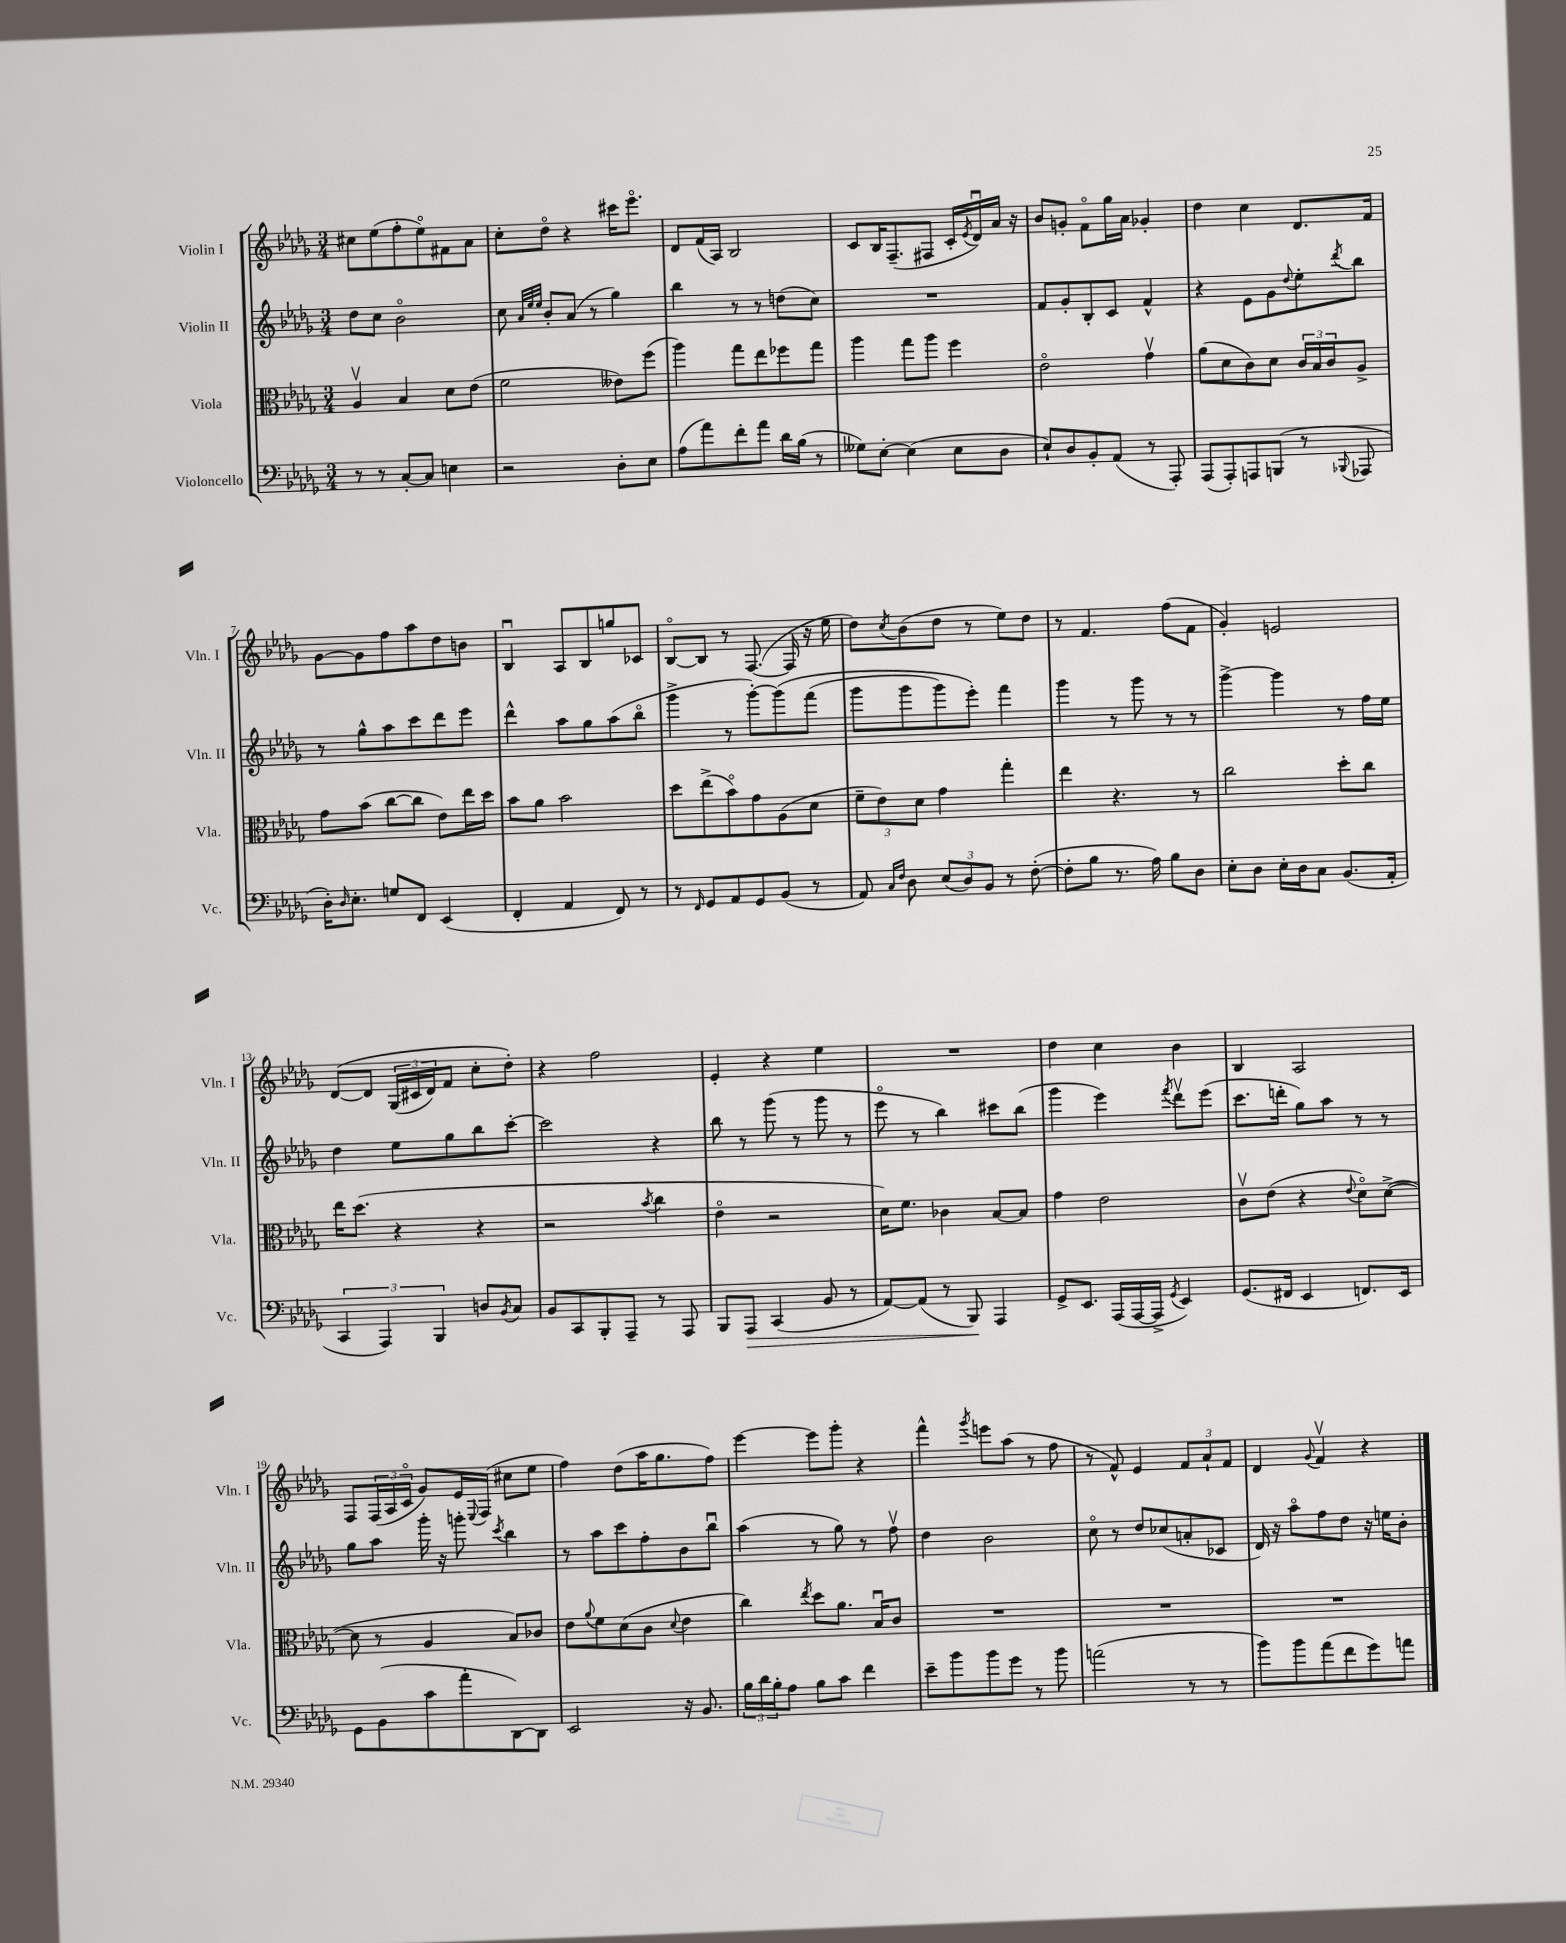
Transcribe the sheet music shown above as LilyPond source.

<<
\new StaffGroup <<
\new Staff = "s0" \with { instrumentName = "Violin I" shortInstrumentName = "Vln. I" } {
    \clef treble \key des \major \numericTimeSignature \time 3/4
    cis''8 ees''8( f''8-. ees''8\flageolet) fis'8 aes'8 |
    c''8-. des''8\flageolet r4 cis'''16 ees'''8.\flageolet |
    des'8 f'16( aes16) bes2 |
    c'8 bes16 f8.--( fis8 c'16-. \acciaccatura { ees'8 } des'16\downbow) aes'16 r16 |
    bes'8 g'8-. f'8\flageolet ges''16 aes'16 ges'4-. |
    des''4 c''4 des'8. f'16 |
    ges'8~ ges'8 f''8 aes''8 des''8 b'8 |
    bes4\downbow aes8 bes8 g''8 ces'8 |
    bes8~\flageolet bes8 r8 f8.~( f16 r16 ees''16 |
    des''8) \acciaccatura { c''8 } bes'8( des''8 r8 ees''8) des''8 |
    r8 f'4. f''8( f'8 |
    ges'4-.) e'2 |
    des'8~\( des'8 \tuplet 3/2 { ges16( cis'16 des'16) } f'8 c''8-. des''8-.\) |
    r4 f''2 |
    ees'4-. r4 ees''4 |
    R2. |
    des''4 c''4 bes'4 |
    bes4 aes2 |
    f8 \tuplet 3/2 { f16( aes16 c'16\flageolet } ges'8) ees'16 \appoggiatura { ees8 } f16( cis''8 ees''8 |
    f''4) des''8( aes''16 ges''8. f''8) |
    ees'''4~ ees'''8 ges'''8-. r4 |
    f'''4-^ \acciaccatura { ges'''8 } e'''8 aes''8( r8 f''8 |
    r8 f'8-^) ees'4 \tuplet 3/2 { f'8 aes'8-! f'8 } |
    des'4 \appoggiatura { ges'8 } f'4\upbow r4 \bar "|." |
}
\new Staff = "s1" \with { instrumentName = "Violin II" shortInstrumentName = "Vln. II" } {
    \clef treble \key des \major \numericTimeSignature \time 3/4
    des''8 c''8 bes'2\flageolet |
    c''8 \grace { aes'32 ees''32 ees''32 } bes'8-. aes'8( r8 ges''4) |
    bes''4 r8 r8 d''8( c''8) |
    R2. |
    f'8 ges'8-. bes8-. c'8 f'4-^ |
    r4 ees'8 ges'8 \appoggiatura { des''8 } ees''8-. \acciaccatura { des'''8 } bes''8 |
    r8 ges''8-^ aes''8 c'''8 des'''8 ees'''8 |
    des'''4-^ aes''8 ges''8 aes''8( bes''8\flageolet |
    ges'''4-> r8 ges'''8~-.) ges'''8\( f'''8( |
    ges'''8 ges'''8 ges'''8) ees'''8-.\) f'''4 |
    ges'''4 r8 ges'''8 r8 r8 |
    ges'''4~-> ges'''4 r8 f''16 ees''16 |
    des''4 ees''8 ges''8 bes''8 c'''8~-. |
    c'''2 r4 |
    bes''8 r8 ges'''8( r8 ges'''8 r8 |
    ees'''8\flageolet r8 bes''4) cis'''8 bes''8( |
    ges'''4 ees'''4) \acciaccatura { f'''8 } des'''8\upbow ees'''8( |
    c'''8. d'''16-. ges''8) aes''8 r8 r8 |
    ges''8 aes''8 ges'''16-. r16 g'''8-. \acciaccatura { c'''8 } bes''4 |
    r8 aes''8 c'''8 f''8-. bes'8 bes''8\downbow |
    aes''4( r8 ges''8) r8 f''8\upbow |
    des''4 bes'2 |
    c''8\flageolet r8 des''8 ces''8( a'8-. ces'8 |
    des'16) r16 aes''8\flageolet f''8 des''8 r16 e''16 bes'8-. \bar "|." |
}
\new Staff = "s2" \with { instrumentName = "Viola" shortInstrumentName = "Vla." } {
    \clef alto \key des \major \numericTimeSignature \time 3/4
    aes4\upbow bes4 des'8 ees'8( |
    f'2 eeses'8) f''8( |
    aes''4) ges''8 ees''8 fes''8 ges''8 |
    aes''4 ges''8 aes''8 f''4 |
    ees'2\flageolet ges'4\upbow |
    aes'8( des'8 c'8) des'8 \tuplet 3/2 { c'16 bes16 c'16 } aes8-> |
    ges'8 bes'8( c''8~ c''8 ees'8) ees''16 des''16 |
    bes'8 aes'8 bes'2 |
    des''8 ees''8->( bes'8\flageolet) ges'8 aes8( des'8 |
    \tuplet 3/2 { f'8-- ees'8) des'8 } ges'4 ges''4-. |
    ees''4 r4. r8 |
    c''2 des''8-. c''8 |
    ees''16 des''8.( r4 r4 |
    r2 \acciaccatura { bes'8 } c''4 |
    ees'4\flageolet r2 |
    des'16) f'8. ces'4 bes8~ bes8 |
    ges'4 ees'2 |
    c'8\upbow ees'8( r4 \appoggiatura { ees'8 } des'8\flageolet) des'8~->( |
    des'8 r8 aes4 bes8) ces'8 |
    ees'8 \appoggiatura { aes'8 } f'8 des'8( c'8 \appoggiatura { des'8 } ees'4 |
    c''4) \acciaccatura { ees''8 } des''8 aes'8. bes16\downbow c'8 |
    R2. |
    R2. |
    R2. \bar "|." |
}
\new Staff = "s3" \with { instrumentName = "Violoncello" shortInstrumentName = "Vc." } {
    \clef bass \key des \major \numericTimeSignature \time 3/4
    r8 r8 c8~-. c8 e4 |
    r2 des8-. ees8 |
    aes8( aes'8) f'8-. aes'8 des'16 bes16( r8 |
    geses8) ees8~-. ees4( ees8 des8 |
    ees8-!) des8 bes,8-. aes,8( r8 aes,,8-.) |
    aes,,8( aes,,8-.) a,,8 b,,8( r8 \appoggiatura { bes,,8 } aes,,8 |
    des16-.) \grace { des16 } ees8.-. g8 f,8 ees,4( |
    f,4-. aes,4 f,8) r8 |
    r8 \grace { f,16 } ges,8 aes,8 ges,8 bes,8( r8 |
    aes,8) \grace { c16 f16 } des8 \tuplet 3/2 { ees8( des8) bes,8 } r8 f8~-.( |
    f8-. bes8 r8. aes16) bes8 des8 |
    ees8-. des8 ees16-. des16 c8 bes,8.( aes,16-. |
    \tuplet 3/2 { c,4 aes,,4) bes,,4 } d8 \acciaccatura { bes,8 } c8 |
    bes,8 c,8 bes,,8-. aes,,8-- r8 aes,,8 |
    bes,,8 aes,,8\> c,4( bes,8 r8 |
    aes,8~) aes,8( r8 bes,,8\!) aes,,4 |
    ges,8-> ees,8. aes,,16( aes,,16~ aes,,16-> \acciaccatura { ges,8 } ees,4) |
    ges,8.( fis,16 ees,4 f,8.) ees,16 |
    ges,8 bes,8( c'8 aes'8-. des,8~) des,8 |
    ees,2 r16 bes,8. |
    \tuplet 3/2 { bes16 des'16 bes16-. } aes8 bes8 c'8 f'4 |
    ees'8-- bes'8 bes'8 ges'8 r8 bes'8 |
    a'2( r8 r8 |
    bes'8) bes'8 aes'8( f'8 ges'8) a'8 \bar "|." |
}
>>
>>
